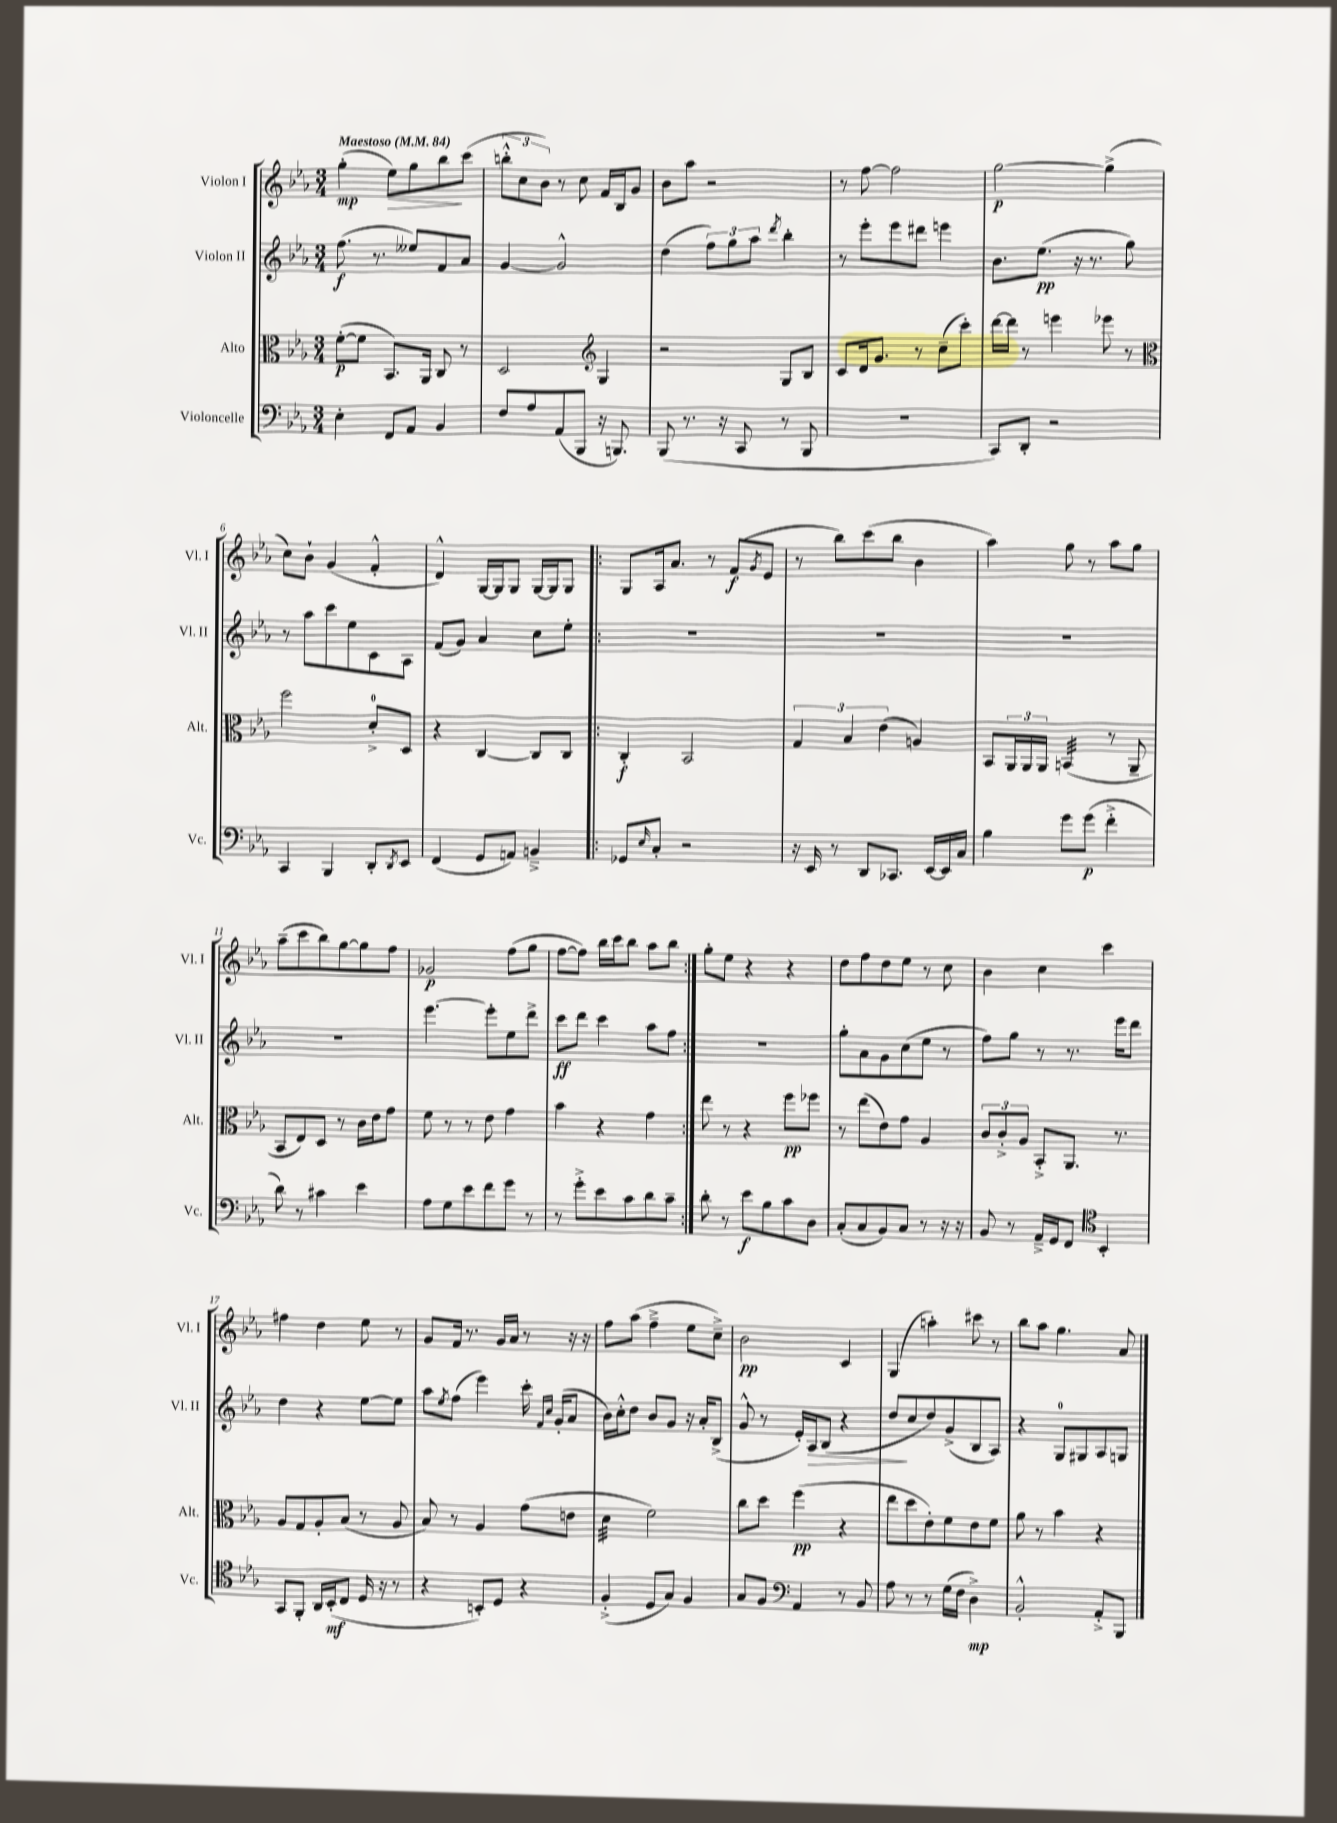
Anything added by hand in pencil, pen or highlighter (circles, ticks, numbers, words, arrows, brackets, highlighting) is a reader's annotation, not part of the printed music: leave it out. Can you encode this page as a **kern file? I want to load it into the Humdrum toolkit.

**kern	**kern	**kern	**kern
*staff4	*staff3	*staff2	*staff1
*clefF4	*clefC3	*clefG2	*clefG2
*k[b-e-a-]	*k[b-e-a-]	*k[b-e-a-]	*k[b-e-a-]
*M3/4	*M3/4	*M3/4	*M3/4
*MM84	*MM84	*MM84	*MM84
4E-'	([8f'	(8.ff	(4gg'
.	8f]	.	.
.	.	8.r	.
8FF	8.BB-)	.	8ee-)
8AA-	.	8ee--)	8gg
.	16AA-	.	.
4BB-	8C	8f	8bb-
.	8r	8a-	(8ccc
=	=	=	=
8F	2D	[4g	12bb'^^
.	.	.	12cc
8A-	.	.	.
.	.	.	12b-)
(8AA-	.	2g^^]	8r
8BBB-	.	.	8cc
*	*clefG2	*	*
16r	4G	.	16f
8.BBB)	.	.	16B-
.	.	.	8g
=	=	=	=
(8BBB-	2r	(4dd	8b-
8.r	.	.	8aa-
.	.	12ff)	2r
16r	.	.	.
.	.	12gg	.
8CC	.	.	.
.	.	12aa-	.
.	.	8qddd	.
8r	8G	4bb-'	.
8BBB-	8B-	.	.
=	=	=	=
2.r	8c	8r	8r
.	16d	8eee-'	[8ff
.	8.g	.	.
.	.	8eee-	2ff]
.	8r	8ddd#	.
.	(8cc~	4eee	.
.	8ccc')	.	.
=	=	=	=
8CC)	[16ddd	8.b-	[2gg
.	16ddd]	.	.
8DD'	8r	.	.
.	.	(8.ee-	.
2r	4eee	.	.
.	.	16r	.
.	.	8.r	.
.	8eee-	.	(4gg^]
.	8r	8gg)	.
=	=	=	=
*	*clefC3	*	*
4CC	2ff	8r	8cc)
.	.	8aa-	8b-`
4BBB-	.	8ccc	(4g
.	.	8ee-	.
8DD'	8d'^	8c	4f'^^
8qDD	.	.	.
8EE-	8D	8A-	.
=	=	=	=
(4FF	4r	(8f	4d^^)
.	.	8g)	.
8GG	[4C	4a-	[16G
.	.	.	16G]
8AA)	.	.	8G
4BB~^	8C]	8cc	[16G
.	.	.	16G]
.	8C	8ee-'	8G
=!|:	=!|:	=!|:	=!|:
8GG-	4C'	2.r	8G
16qqE-	.	.	.
8C'	.	.	16A-
.	.	.	8.a-
2r	2BB-	.	.
.	.	.	8r
.	.	.	(8f
.	.	.	8qg
.	.	.	8e-
=	=	=	=
16r	6G	2.r	8r
16EE-	.	.	.
8r	.	.	8bb-)
.	6B-	.	.
8DD	.	.	(8ccc
.	(6e-	.	.
8.CC-	.	.	8bb-
.	4A)	.	4b-
[16EE-	.	.	.
16EE-]	.	.	.
16C	.	.	.
=	=	=	=
4B-	8BB-	2.r	4aa-)
.	24AA-	.	.
.	24AA-	.	.
.	24AA-	.	.
8g	(4BB	.	8gg
(8g	.	.	8r
4f'^	8r	.	8aa-
.	8AA-~	.	8gg
=	=	=	=
8d)	8BB-	2.r	(8aa-~
8r	8E-)	.	8ccc
4c#	8D	.	8bb-)
.	8r	.	[8gg
4e-	16c	.	8gg]
.	16e-	.	.
.	8g	.	8ff
=	=	=	=
8A-	8f	[4.eee-	2g-
8G	8r	.	.
8e-	8r	.	.
8f	8e-	8eee-']	.
8g	4g	8ee-	(8ff
8r	.	8ddd^	8gg
=	=	=	=
8r	4b-	8ccc	[8ff
8g'^	.	8ddd	8ff])
8e-	4r	4ccc	16bb-
.	.	.	16ccc
8c	.	.	8bb-
8d	4g	8aa-	8aa-
8c~	.	8ff	8bb-
=:|!	=:|!	=:|!	=:|!
8d'	8ee-	2.r	8gg'
8r	8r	.	8ee-
8e-	4r	.	4r
8B-	.	.	.
8c	8ff	.	4r
8D	8ff-	.	.
=	=	=	=
(8C'	8r	8gg'	8dd
8C	(8ee-	8a-	8ff
8BB-)	8e-)	8g	8dd
8C	8g	(8cc	8ee-
8r	4A-	8ee-	8r
16r	.	8r	8cc
16r	.	.	.
=	=	=	=
8BB-	12c	8ff)	4b-
.	12c'^	.	.
8r	.	8gg	.
.	12A-	.	.
16AA-~^	8BB-'^	8r	4cc
16GG	.	.	.
8FF	8.AA-	8.r	.
*clefC4	*	*	*
4BB-'	.	.	4ccc
.	8.r	16eee-	.
.	.	8ddd	.
=	=	=	=
8GG	8A-	4dd	4ff#
8FF'	8G	.	.
16AA-	8A-'	4r	4dd
(16BB-'	.	.	.
8C	(8B-	.	.
16D	8r	[8ee-	8ee-
16r	.	.	.
8r	8A-	8ee-]	8r
=	=	=	=
4r	8B-)	8aa-	8g
.	.	8qee-	.
.	8r	(8ff	16f
.	.	.	8.r
8BB')	4A-	4eee-)	.
8D	.	.	16g
.	.	.	16a-
4r	(8g	16ccc'	8r
.	.	16qqf	.
.	.	16qqcc	.
.	.	(16g'	.
.	8e	8a-	16r
.	.	.	16r
=	=	=	=
(4F'^	4d	16b-)	8ff
.	.	16cc'^^	.
.	.	8dd	(8aa-
8D	2f)	8b-	4ff~^
8G)	.	8g	.
4F	.	16r	8ee-
.	.	16a-'	.
.	.	(8B-^	8cc~^)
=	=	=	=
8G	8cc	8g^^	2b-
8F	8dd	8r	.
*clefF4	*	*	*
4AA-	(4ff	16e-')	.
.	.	16A-	.
.	.	(8B-	.
8r	4r	4r	4c
8BB-	.	.	.
=	=	=	=
8A-	8ee-	8dd	(4G
8r	8dd	8cc	.
8r	8e-')	8dd)	4aa')
(16G	8f	(8g^	.
16F	.	.	.
4D^)	8e-	8B-	8ccc#
.	8f	8A-)	8r
=	=	=	=
2BB-'^^	8a-	4r	8bb-
.	8r	.	8aa-
.	4b-	8G	4.gg
.	.	8G#	.
8AA-'^	4r	8A-	.
8BBB-	.	8G	8a-
==	==	==	==
*-	*-	*-	*-
